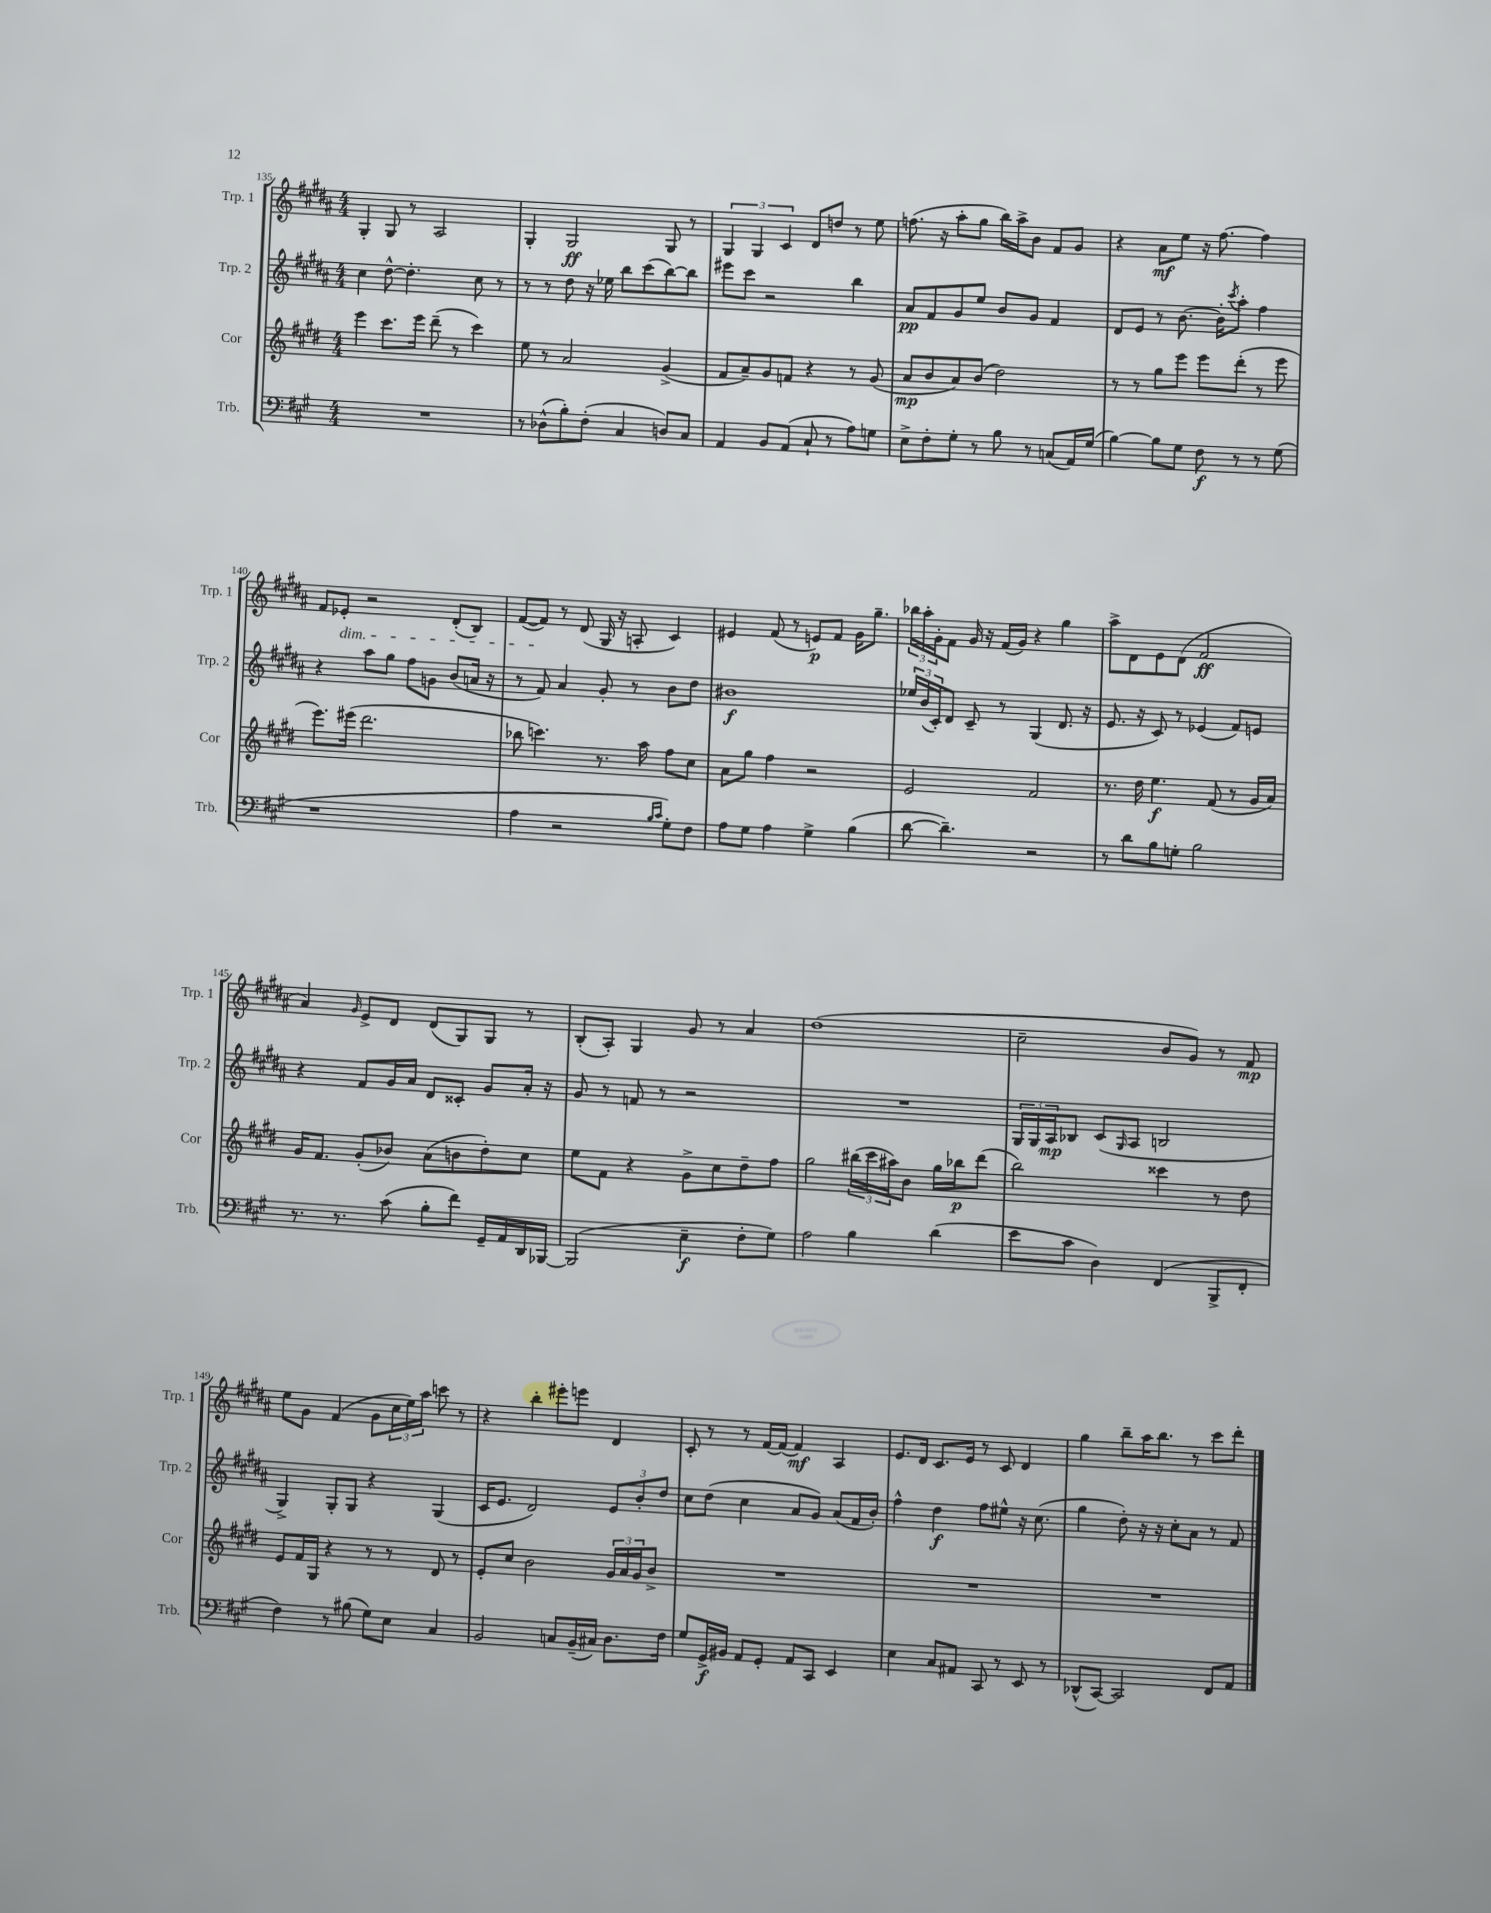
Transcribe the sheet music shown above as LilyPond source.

<<
\new StaffGroup <<
\new Staff = "s0" \with { instrumentName = "Trp. 1" shortInstrumentName = "Trp. 1" } {
    \clef treble \key b \major \numericTimeSignature \time 4/4
    gis4-. gis8 r8 ais2 |
    gis4-. gis2\ff gis8 r8 |
    \tuplet 3/2 { gis4 gis4 cis'4 } dis'8 d''8 r8 e''8 |
    f''8.( r16 ais''8-. gis''8 b''16) ais''16-> b'8 fis'8 gis'8 |
    r4 ais'8\mf e''8 r16 fis''8.~ fis''4 |
    fis'8 ees'8-.\dim r2 dis'8-.( b8) |
    fis'8~( fis'8\!) r8 dis'8( gis16 r16 a8-. cis'4) |
    eis'4 fis'8( r8 e'8\p) fis'8 gis'16 gis''8.-- |
    \tuplet 3/2 { bes''16 ais''16-. gis'16-. } fis'8 gis'16 r16 fis'16( gis'16) r4 gis''4 |
    ais''8-> dis'8 e'8 dis'8( fis'2\ff |
    ais'4) \grace { gis'16 } e'8-> dis'8 dis'8( gis8) gis8 r8 |
    b8-.( ais8-.) gis4 gis'8 r8 ais'4 |
    dis''1( |
    cis''2-- b'8 gis'8) r8 fis'8\mp |
    e''8 gis'8 fis'4( gis'8 \tuplet 3/2 { cis''16 e''16) ais''16 } c'''8 r8 |
    r4 b''4-. eis'''8-. e'''8 dis'4 |
    cis'8-. r8 r8 fis'16~ fis'16( fis'4\mf) ais4 |
    e'8. dis'16 cis'8. e'16 r8 cis'8 dis'4 |
    gis''4 b''8-- ais''16 b''8. r8 cis'''8 dis'''8-. \bar "|." |
}
\new Staff = "s1" \with { instrumentName = "Trp. 2" shortInstrumentName = "Trp. 2" } {
    \clef treble \key b \major \numericTimeSignature \time 4/4
    cis''4 dis''8~-^ dis''4.-. cis''8 r8 |
    r8 r8 dis''8 r16 ees''16 b''8 cis'''8( b''8~) b''8 |
    eis'''8 cis'''8 r2 b''4 |
    ais'8\pp fis'8 gis'8 e''8 b'8 gis'8 fis'4 |
    dis'8 e'8 r8 b'8.~ b'16-. \acciaccatura { cis'''8 } ais''8-. fis''4 |
    r4 ais''8 gis''8 fis''8 g'8 b'8( a'16 r16 |
    r8 fis'8) ais'4 gis'8-. r8 b'8 dis''8 |
    bis'1\f |
    \tuplet 3/2 { ees''16 b'16( cis'16-.) } dis'8 cis'8-- r8 gis4( dis'8. r16 |
    e'8. r16 cis'8) r8 ees'4( fis'8) e'8 |
    r4 fis'8 gis'16 ais'16 dis'8 cisis'8-. gis'8 ais'16-. r16 |
    gis'8 r8 f'8 r8 r2 |
    R1 |
    \tuplet 3/2 { gis16 gis16 ais16\mp } bes8 cis'8( \grace { gis16 } ais8 b2 |
    gis4->) gis8-. gis8 r4 gis4( |
    cis'16 e'8. dis'2) \tuplet 3/2 { e'8 b'8-. dis''8 } |
    cis''8 dis''8( cis''4 ais'8 gis'8) ais'8( fis'16 b'16-.) |
    fis''4-^ dis''4\f fis''8 eis''8-^ r16 cis''8.( |
    gis''4 dis''8-.) r16 r16 cis''8-. ais'8 r8 fis'8 \bar "|." |
}
\new Staff = "s2" \with { instrumentName = "Cor" shortInstrumentName = "Cor" } {
    \clef treble \key e \major \numericTimeSignature \time 4/4
    e'''4 cis'''8. e'''16 dis'''8--( r8 cis'''4) |
    e''8 r8 a'2 gis'4->( |
    fis'8 a'8--) gis'8 f'8 r4 r8 gis'8( |
    a'8\mp b'8 a'8) b'8( dis''2) |
    r8 r8 gis''8 e'''8 e'''8 dis'''8-.( r8 e'''8 |
    e'''8.) eis'''16( dis'''2. |
    bes''8 c'''4.) r8. a''16 fis''8 cis''8 |
    a'8 gis''8 fis''4 r2 |
    e'2 fis'2 |
    r8. dis''16 e''4.\f fis'8( r8 gis'16 a'16) |
    gis'16 fis'8. gis'8-.( bes'8) a'8( b'8 dis''8-.) cis''8 |
    e''8 fis'8 r4 gis'8-> cis''8 dis''8-- fis''8 |
    gis''2 \tuplet 3/2 { bis''16( cis'''16 ais''16) } b'8 gis''16 bes''16\p dis'''8( |
    b''2) cisis'''4 r8 dis''8 |
    e'8 fis'16 gis16 r4 r8 r8 dis'8 r8 |
    e'8-. cis''8 b'2 \tuplet 3/2 { gis'16 a'16 gis'16 } b'8-> |
    R1 |
    R1 |
    R1 \bar "|." |
}
\new Staff = "s3" \with { instrumentName = "Trb." shortInstrumentName = "Trb." } {
    \clef bass \key a \major \numericTimeSignature \time 4/4
    R1 |
    r8 des8-^( b8-.) fis8-.( cis4 d8) cis8 |
    a,4 b,8 a,8( cis8-! r8 a8) g8 |
    e8-> fis8-. gis8-. r8 b8 r8 c8( a,16) gis16( |
    b4~) b8 gis8 fis8\f r8 r8 gis8( |
    r1 |
    a4 r2 \grace { b16 cis'16 } gis8-.) fis8 |
    a8 gis8 a4 gis4-> b4( |
    d'8~ d'4.--) r2 |
    r8 d'8 b8 g8-. b2 |
    r8. r8. cis'8( b8-. fis'8) gis,16-- a,16 d,16 bes,,16~ |
    bes,,2( e4--\f fis8-. gis8) |
    a2 b4 d'4( |
    e'8 cis'8 d4) fis,4( b,,8-> fis,8-. |
    fis4) r8 bis8( gis8) e8 cis4 |
    b,2 c8 b,16--( cis16) d8. fis16 |
    gis8 gis,16->\f bis,16 a,8 gis,8-. a,8 cis,8 e,4 |
    e4 cis8 ais,8 cis,8 r8 e,8 r8 |
    des,8-^( cis,8~) cis,2 fis,8 a,8 \bar "|." |
}
>>
>>
\layout { \context { \Score currentBarNumber = #135 } }
